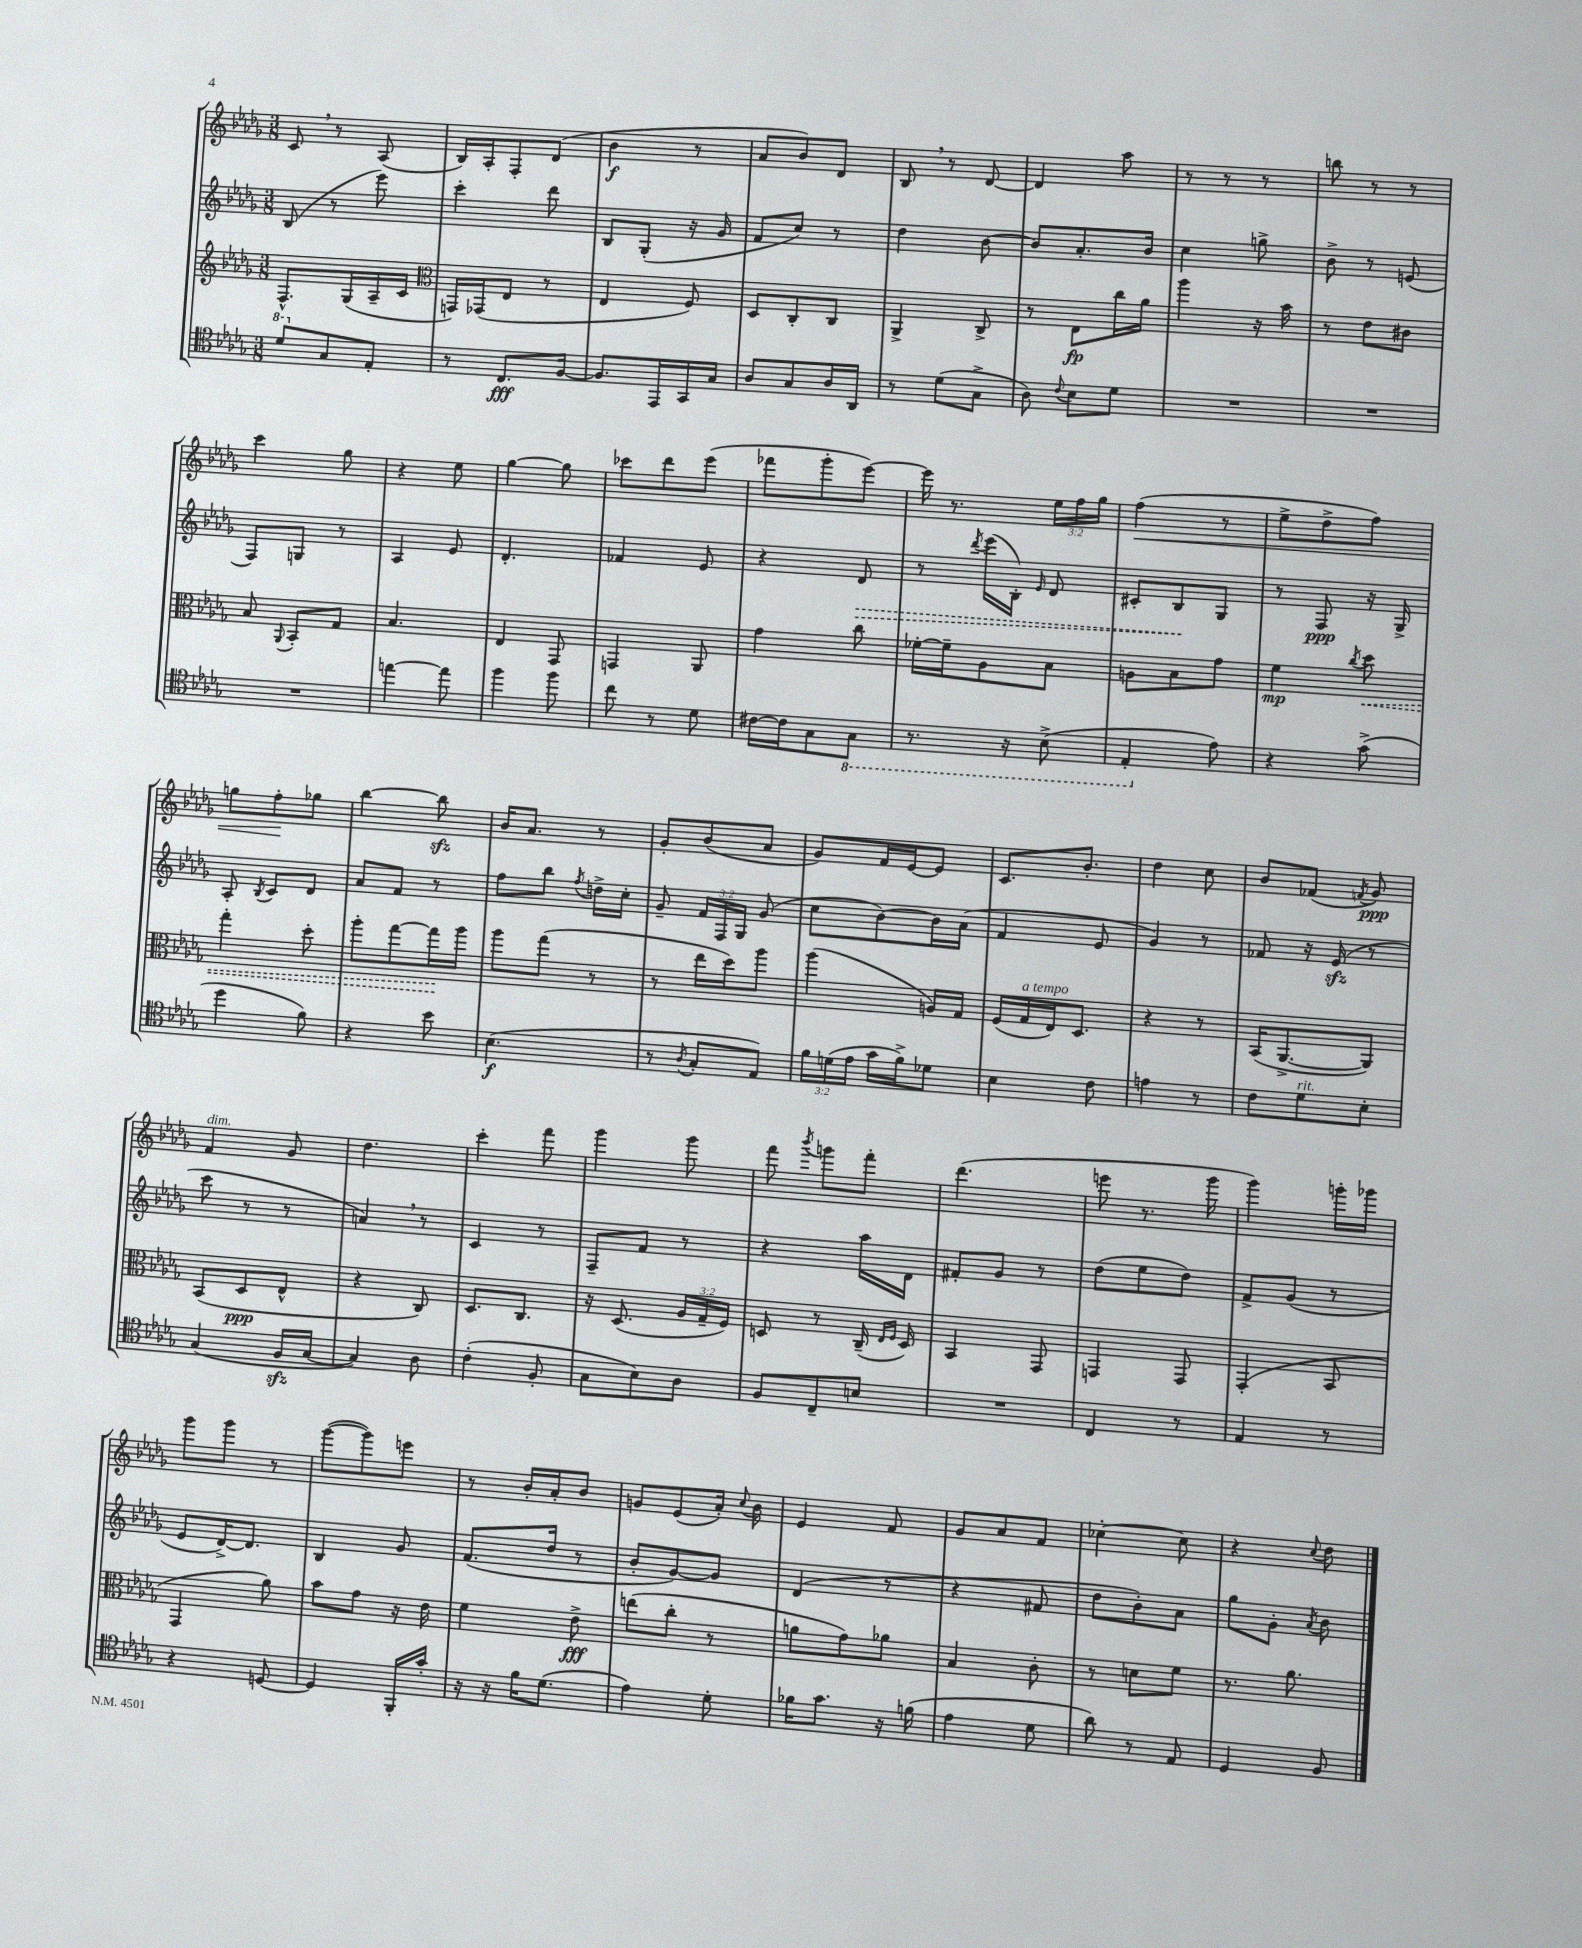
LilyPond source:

<<
\new StaffGroup <<
\new Staff = "s0" {
    \clef treble \key des \major \numericTimeSignature \time 3/8 \override Staff.TupletNumber.text = #tuplet-number::calc-fraction-text
    \autoBeamOff c'8 \breathe r8 aes8( |
    bes16[) aes16-. f8-. des'8]( |
    bes'4\f r8 |
    aes'8[ bes'8) des'8] |
    bes8 \breathe r8 des'8~ |
    des'4 aes''8 |
    r8 r8 r8 |
    b''8 r8 r8 |
    c'''4 ges''8 |
    r4 ees''8 |
    ges''4~ ges''8 |
    ces'''8[ des'''8 ees'''8]( |
    fes'''8[ ges'''8-. ees'''8]~) |
    ees'''16 r8. \tuplet 3/2 { ees''16[ f''16 ges''16] } |
    f''4\<( r8 |
    ees''8[-> des''8-> f''8]) |
    g''8[ f''8-.\! ges''8] |
    bes''4~ bes''8\sfz |
    bes'16[ aes'8.] r8 |
    ges'8[-. bes'8( aes'8] |
    ges'8[) f'16 ees'16~ ees'8] |
    c'8.[ bes'8.]-. |
    des''4 c''8 |
    bes'8[ fes'8]( \acciaccatura { f'8 } ges'8\ppp) |
    f'4^\markup { \italic "dim." } ges'8 |
    des''4. |
    c'''4-. f'''8 |
    ges'''4 ges'''8 |
    f'''8 \acciaccatura { bes'''8 } g'''8[ f'''8]-. |
    des'''4.( |
    e'''8 r8. ges'''16 |
    ges'''4) g'''16[-. ges'''16] |
    ges'''8[ ges'''8] r8 |
    ges'''8[~( ges'''8) e'''8] |
    r8 bes'16[-. aes'16-. bes'8] |
    g'8[ ees'8( aes'16]-.) \appoggiatura { c''8 } bes'16 |
    ees'4 f'8 |
    ges'8[ aes'8 f'8] |
    ces''4~-. ces''8 |
    r4 \appoggiatura { c''8 } des''8 \bar "|." |
}
\new Staff = "s1" {
    \clef treble \key des \major \numericTimeSignature \time 3/8 \override Staff.TupletNumber.text = #tuplet-number::calc-fraction-text
    \autoBeamOff bes8( r8 ees'''8) |
    c'''4-. des'''8 |
    bes8[ ges8]-.( r16 ges'16 |
    f'8[ c''8]) r8 |
    des''4 bes'8~ |
    bes'8[ aes'8.-. bes'16] |
    c''4 g''8-> |
    bes'8-> r8 e'8( |
    f8[) g8] r8 |
    aes4 ees'8 |
    des'4.-. |
    fes'4 ees'8 |
    r4 \once \override Hairpin.style = #'dashed-line des'8\> |
    r8 \acciaccatura { des'''8 } ees'''16[( bes16]-.) \grace { ees'16 } des'8 |
    cis'8[-. bes8\! ges8] |
    r8 f8\ppp r16 ges16-> |
    aes8-. \acciaccatura { bes8 } c'8[ des'8] |
    aes'8[ f'8] r8 |
    f''8[ bes''8] \acciaccatura { f''8 } d''16[-> c''16]-. |
    ges'8-- \tuplet 3/2 { f'16[ f16 ges16] } ges'8( |
    c''8[ bes'8~) bes'16 aes'16]( |
    f'4 ees'8 |
    ges'4) r8 |
    fes'8 r16 ees'16\sfz( r8 |
    c'''8 r8 r8 |
    a'4) \breathe r8 |
    c'4 r8 |
    f8[-- f'8] r8 |
    r4 aes''16[ des'16] |
    fis'8[-. ges'8] r8 |
    des''8[( ees''8 des''8]) |
    f'8[-> ges'8]( r8 |
    ees'8[ des'16~->) des'8.] |
    bes4 ges'8 |
    f'8.[( des''16] r8 |
    bes'8[-. ges'8~) ges'8] |
    des'4( r8 |
    r4 fis'8 |
    des''8[ bes'8-.) aes'8] |
    ges''8[ ges'8]-. \acciaccatura { aes'8 } bes'8 \bar "|." |
}
\new Staff = "s2" {
    \clef treble \key des \major \numericTimeSignature \time 3/8 \override Staff.TupletNumber.text = #tuplet-number::calc-fraction-text
    \autoBeamOff f8.[-^ ges16( aes16-- c'16] |
    \clef alto g,16[) ges,16( ees8] r8 |
    ees4 f8) |
    des8[ c8-. c8] |
    aes,4-> c8-> |
    r8 ees8[\fp c''16 aes'16] |
    aes''4 r16 bes'16 |
    r8 ees'8[ cis'8] |
    bes8 \appoggiatura { aes,8 } bes,8[-. ges8] |
    bes4. |
    ees4 ges,8 |
    g,4 aes,8 |
    ges'4 c''8 |
    fes'16[~-. fes'16-- aes8 bes8] |
    a8[ bes8 ges'8] |
    f'4\mp \acciaccatura { c''8 } \once \override Hairpin.style = #'dashed-line des''8\< |
    ges''4-. des''8-. |
    aes''8[-. ges''8~ ges''16\! aes''16] |
    aes''8[ ges''8]( r8 |
    r8 ees''16[ des''16) aes''8] |
    aes''4( a16[) ges16] |
    f16[( ges16^\markup { \italic "a tempo" } ees16) des8.] |
    r4 r8 |
    bes,16[( aes,8.~-> aes,8]) |
    bes,8[( des8\ppp ees8]-^ |
    r4 c8) |
    des8.[ c8.] |
    r16 des8.( \tuplet 3/2 { aes16[ ges16-- f16]) } |
    d8 r8 c16--( \grace { ees16[ f16] } d16) |
    bes,4 ges,8 |
    g,4 g,8 |
    ges,4-.( bes,8 |
    ges,4 aes'8) |
    bes'8[ ges'8] r16 ees'16 |
    f'4 ees'8->\fff |
    e''8[( c''8]-. r8 |
    a'8[ ges'8) aes'8] |
    bes4 c'8-. |
    r8 d'8[ f'8] |
    r8. aes'8. \bar "|." |
}
\new Staff = "s3" {
    \clef tenor \key des \major \numericTimeSignature \time 3/8 \override Staff.TupletNumber.text = #tuplet-number::calc-fraction-text
    \autoBeamOff \ottava #1 des''8[ \ottava #0 ges8 ees8]-. |
    r8 c8.[\fff f16]~ |
    f8.[ ees,16 ges,16 ges16] |
    aes8[ ges8 aes16 aes,16] |
    r8 des'8[( ges8]-> |
    aes8) \appoggiatura { c'8 } bes8[ des'8] |
    R4. |
    R4. |
    R4. |
    e''4~ e''8 |
    f''4 f''8 |
    c''8 r8 des'8 |
    cis'16[~ cis'16 ges8 \ottava #-1 ges,8] |
    r8. r16 bes,8->( |
    ees,4-. \ottava #0 ees'8) |
    r4 ges'8->( |
    des''4 f'8) |
    r4 bes'8 |
    bes4.\f( |
    r8 \acciaccatura { aes8 } ges8[-. ees8]) |
    \tuplet 3/2 { f'16[ d'16( ees'16] } ges'16[ f'16->) des'8] |
    bes4 c'8 |
    e'4 r8 |
    c'8[ des'8^\markup { \italic "rit." } bes8]-. |
    ges4( f16[\sfz ges16]~ |
    ges4) aes8 |
    c'4-.( f8-. |
    ges8[ bes8) aes8] |
    f8[ c8-- b8] |
    R4. |
    c4 r8 |
    ees4 r8 |
    r4 d8~ |
    d4 f,16[-. ges'16]-. |
    r16 r16 f'16[ des'8.]( |
    ees'4) des'8-. |
    fes'16[ ges'8.] r16 f'16( |
    ees'4 des'8 |
    aes'8) r8 ees8 |
    des4 f8 \bar "|." |
}
>>
>>
\layout { \context { \Score \remove "Bar_number_engraver" } }
